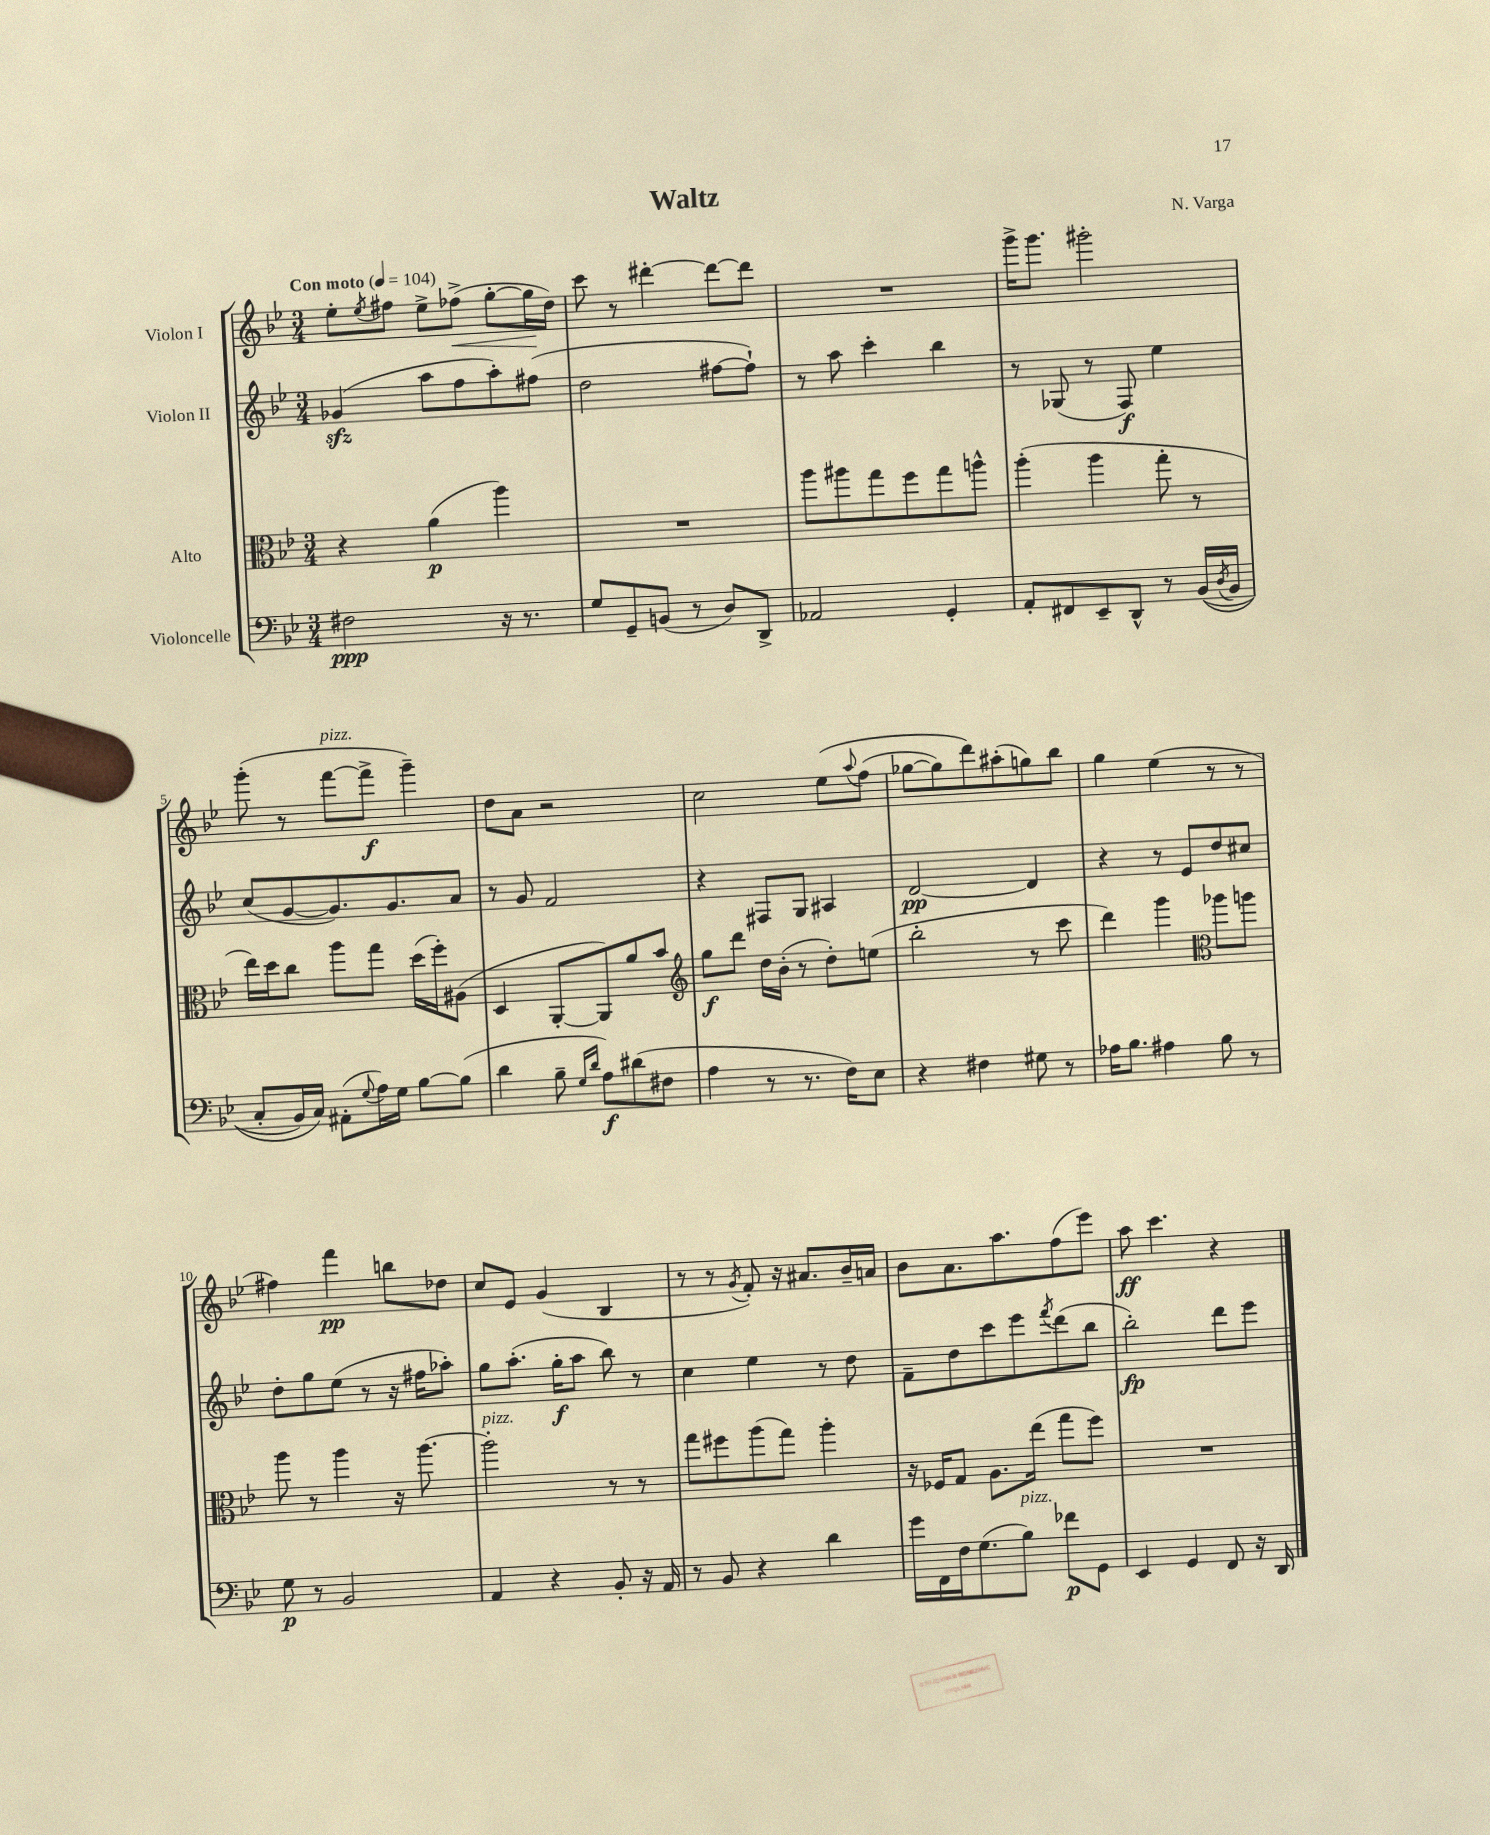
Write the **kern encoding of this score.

**kern	**kern	**kern	**kern
*staff4	*staff3	*staff2	*staff1
*clefF4	*clefC3	*clefG2	*clefG2
*k[b-e-]	*k[b-e-]	*k[b-e-]	*k[b-e-]
*M3/4	*M3/4	*M3/4	*M3/4
*MM104	*MM104	*MM104	*MM104
2F#	4r	(4g-	8ee-'
.	.	.	8qee-
.	.	.	8ff#
.	(4a	8aa	8ee-^
.	.	8ff	(8ff-^
16r	4aa)	8aa')	[8gg'
8.r	.	.	.
.	.	(8ff#	16gg]
.	.	.	16dd)
=	=	=	=
8G	2.r	2dd	8ccc
8GG~	.	.	8r
(8BB	.	.	[4ddd#'
8r	.	.	.
8D)	.	[8ff#	8ddd#_
8DD^	.	8ff#`])	8ddd#]
=	=	=	=
2AA-	8aa	8r	2.r
.	8aa#	8aa	.
.	8gg	4ccc'	.
.	8ff	.	.
4GG'	8gg	4bb-	.
.	8aa^^	.	.
=	=	=	=
8AA'	(4aa'	8r	16ggg^
.	.	.	8.ggg
8FF#	.	(8G-	.
8EE-~	4aa	8r	2ggg#'
8DD^^	.	8F)	.
8r	8gg'	4ee-	.
&((16BB-	8r	.	.
8qD	.	.	.
16BB-	.	.	.
=	=	=	=
8C'	16ee-)	(8cc	(8ggg'
.	16dd	.	.
16BB-)	8cc	[8g	8r
16C&)	.	.	.
(8AA#'	8aa	8.g])	[8fff
8qqG	.	.	.
16A)	8gg	.	8fff^]
16G	.	8.g	.
[8B-	(16dd	.	4ggg~)
.	16ff')	.	.
(8B-]	(8A#	8a	.
=	=	=	=
4d	4D	8r	8dd
.	.	8g	8a
8B-~	[8AA'	2f	2r
16qqG	.	.	.
16qqd	.	.	.
8A)	8AA])	.	.
(8d#	8a	.	.
8F#	8b-	.	.
=	=	=	=
*	*clefG2	*	*
4A	8gg	4r	2cc
.	8ddd	.	.
8r	16dd	8F#	.
.	(16b-'	.	.
8.r	8r	8G	.
.	8dd')	4A#	&(8ee-
16F)	.	.	.
.	.	.	8qqaa
8E-	(8ee	.	(8ff
=	=	=	=
4r	2bb-'	[2d	[8gg-
.	.	.	8gg-])
4F#	.	.	8ddd&)
.	.	.	(8aa#'
8G#	8r	4d]	8gg)
8r	8ccc	.	8bb-
=	=	=	=
16A-	4ddd)	4r	4gg
8.B-	.	.	.
4A#	4ggg	8r	(4ee-
.	.	8e-	.
*	*clefC3	*	*
8B-	8aa-	8dd	8r
8r	8aa	8cc#	8r
=	=	=	=
8G	8aa	8dd'	4ff#)
8r	8r	8gg	.
2BB-	4aa	(8ee-	4fff
.	.	8r	.
.	16r	16r	8bb
.	[8.aa	16ff#	.
.	.	8aa-')	8dd-
=	=	=	=
4AA	2aa']	8gg	8cc
.	.	(8.aa'	8e-
4r	.	.	(4g
.	.	16gg'	.
.	.	8aa	.
8BB-'	8r	8bb-)	4B-
16r	8r	8r	.
16AA	.	.	.
=	=	=	=
8r	8gg	4cc	8r
8BB-	8ff#	.	8r
.	.	.	8qg
4r	(8aa	4ee-	8f')
.	8gg)	.	16r
.	.	.	8.a#
4d	4aa'	8r	.
.	.	8dd	16b-~
.	.	.	16a
=	=	=	=
16g	16r	8f~	8b-
16FF	16F-	.	.
16F	8G	8dd	8.a
(8.G	.	.	.
.	8.A	8ccc	.
.	.	.	8.aa
8B-)	.	8eee-	.
.	(16ee-	.	.
.	.	8qfff	.
8f-	8gg	(8ddd	(8ff
8GG	8ff)	8bb-	8eee-)
=	=	=	=
4EE-	2.r	2bb-')	8aa
.	.	.	4.ccc
4GG	.	.	.
8FF	.	8ddd	4r
16r	.	8eee-	.
16DD	.	.	.
==	==	==	==
*-	*-	*-	*-
